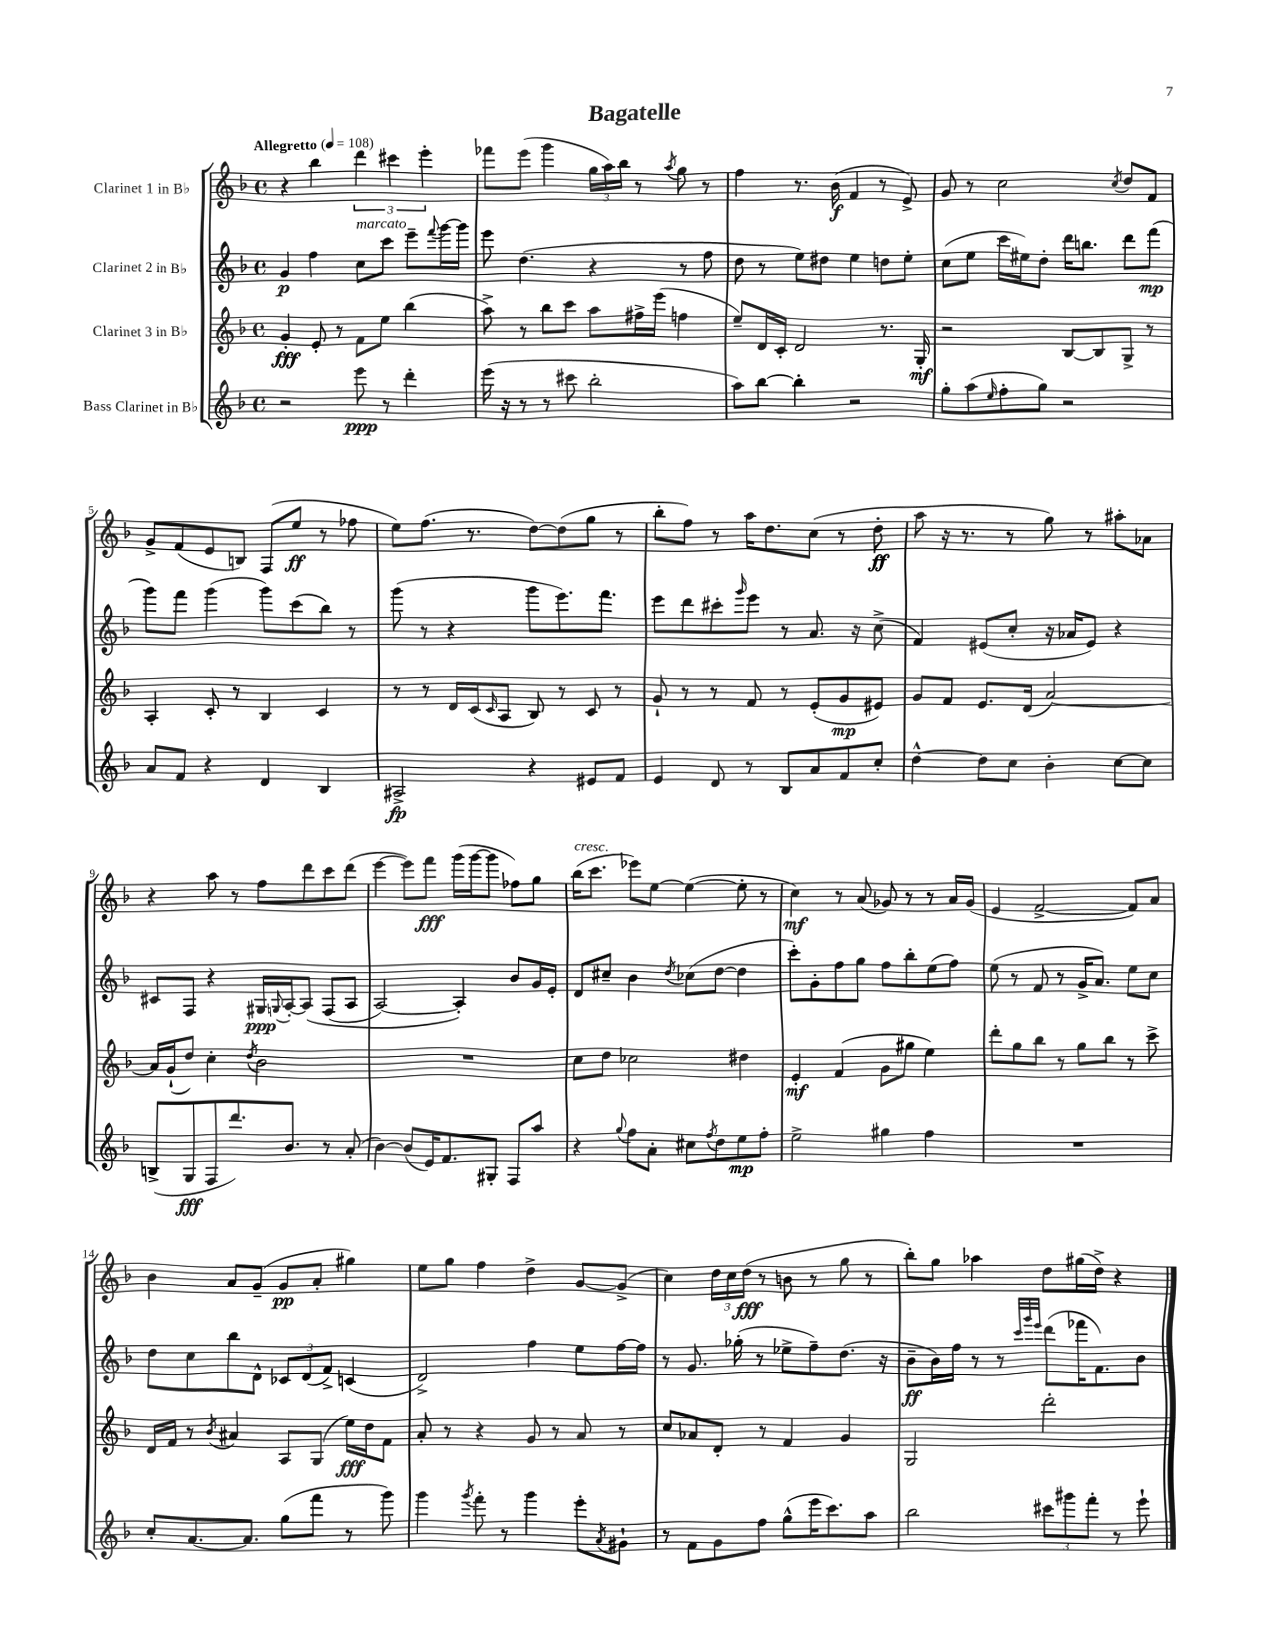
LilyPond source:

\header { title = "Bagatelle" }
<<
\new StaffGroup <<
\new Staff = "s0" \with { instrumentName = "Clarinet 1 in Bb" } {
    \clef treble \key f \major \defaultTimeSignature \time 4/4 \tempo "Allegretto" 4 = 108
    r4 bes''4 \tuplet 3/2 { d'''4 cis'''4 e'''4-. } |
    fes'''8 e'''8( g'''4 \tuplet 3/2 { g''16 a''16) bes''16 } r8 \acciaccatura { a''8 } g''8 r8 |
    f''4 r8. bes'16\f( f'4 r8 e'8->) |
    g'8 r8 c''2 \acciaccatura { c''8 } d''8 f'8 |
    g'8-> f'8( e'8 b8) f8( e''8\ff r8 fes''8 |
    e''8) f''8.( r8. d''8~) d''8( g''8 r8 |
    bes''8-. f''8) r8 a''16 d''8. c''8( r8 d''8-.\ff |
    a''8 r16 r8. r8 g''8) r8 ais''8-. aes'8 |
    r4 a''8 r8 f''8 d'''8 c'''8 d'''8( |
    e'''4~ e'''8) f'''8\fff g'''16( g'''16~ g'''8 fes''8) g''8 |
    bes''16^\markup { \italic "cresc." }( c'''8. ees'''8) e''8~ e''4~( e''8-. r8 |
    c''4\mf) r8 a'8( ges'8) r8 r8 a'16 ges'16( |
    e'4 f'2~-> f'8) a'8 |
    bes'4 a'8 g'8--( g'8\pp a'8-. gis''4) |
    e''8 g''8 f''4 d''4-> g'8~ g'8->( |
    c''4) \tuplet 3/2 { d''16 c''16 d''16\fff( } r8 b'8 r8 g''8 r8 |
    bes''8-.) g''8 aes''4 d''8 gis''16( d''16->) r4 \bar "|." |
}
\new Staff = "s1" \with { instrumentName = "Clarinet 2 in Bb" } {
    \clef treble \key f \major \defaultTimeSignature \time 4/4
    g'4\p f''4 c''8^\markup { \italic "marcato" } c'''8 e'''8-- \appoggiatura { f'''8 } g'''16~ g'''16 |
    e'''8 d''4.( r4 r8 f''8 |
    d''8 r8 e''8) dis''8 e''4 d''8 e''8-. |
    c''8( e''8 c'''16 eis''16) d''8-. d'''16 b''8. d'''8 f'''8\mp( |
    g'''8) f'''8 g'''4( g'''8) c'''8( bes''8) r8 |
    g'''8( r8 r4 g'''8 e'''8.) f'''8. |
    e'''8 d'''8 cis'''8-. \grace { g'''16 } e'''8 r8 a'8. r16 c''8->( |
    f'4) eis'8( c''8-. r16 aes'16 eis'8) r4 |
    cis'8 f8 r4 gis16\ppp \appoggiatura { g8 } a16~-. a8\( f8( a8 |
    a2~) a4-.\) bes'8 g'16 e'16-. |
    d'8 cis''8-- bes'4 \acciaccatura { d''8 } ces''8( d''8~ d''4 |
    c'''8-.) g'8-. f''8 g''8 f''8 bes''8-. e''8( f''8) |
    e''8( r8 f'8 r8 g'16-> a'8.) e''8 c''8 |
    d''8 c''8 bes''8 d'8-^ \tuplet 3/2 { ces'8 d'8( f'8->) } c'4( |
    d'2->) f''4 e''8 f''16~ f''16 |
    r8 g'8. ges''16-.( r8 ees''8-> f''8--) d''8.( r16 |
    bes'8--\ff bes'16) f''16 r8 r8 \grace { c'''32 g'''32 e'''32 } d'''8( fes'''16 f'8.) bes'8 \bar "|." |
}
\new Staff = "s2" \with { instrumentName = "Clarinet 3 in Bb" } {
    \clef treble \key f \major \defaultTimeSignature \time 4/4
    g'4-.\fff e'8-. r8 f'8 e''8 bes''4( |
    a''8->) r8 bes''8 c'''8 a''8 fis''16-> e'''16( f''4 |
    e''8--) d'16 c'16-. d'2 r8. g16-.\mf |
    r2 bes8~ bes8 g8-> r8 |
    a4-. c'8-. r8 bes4 c'4 |
    r8 r8 d'16 c'16( \grace { c'16 } a8 bes8) r8 c'8 r8 |
    g'8-! r8 r8 f'8 r8 e'8-.( g'8\mp eis'8) |
    g'8 f'8 e'8. d'16( a'2~) |
    a'16 g'16-!( d''8) c''4-. \acciaccatura { d''8 } bes'2 |
    R1 |
    c''8 d''8 ces''2 dis''4 |
    e'4-.\mf f'4( g'8 gis''8 e''4) |
    d'''8-. g''8 bes''8 r8 g''8 bes''8 r8 c'''8-> |
    d'16 f'16 r8 \acciaccatura { bes'8 } ais'4 a8 g8( e''16\fff) d''16 f'8 |
    a'8-. r8 r4 g'8 r8 a'8 r8 |
    c''8 aes'8 d'8-. r8 f'4 g'4 |
    g2 d'''2-. \bar "|." |
}
\new Staff = "s3" \with { instrumentName = "Bass Clarinet in Bb" } {
    \clef treble \key f \major \defaultTimeSignature \time 4/4
    r2 e'''8\ppp r8 d'''4-. |
    e'''16( r16 r8 r8 cis'''8 bes''2-. |
    a''8) bes''8~ bes''4-. r2 |
    g''8-. a''8( \grace { e''16 } f''8-. g''8) r2 |
    a'8 f'8 r4 d'4 bes4 |
    ais2->\fp r4 eis'8 f'8 |
    e'4 d'8 r8 bes8 a'8 f'8 c''8-. |
    d''4~-^ d''8 c''8 bes'4-. c''8~ c''8 |
    b8->( g8\fff f8 d'''8.) bes'8. r8 a'8-.( |
    bes'4~) bes'8( e'16) f'8. gis8-. f8 a''8 |
    r4 \appoggiatura { g''8 } f''8 a'8-. cis''8 \acciaccatura { f''8 } d''8 e''8\mp f''8-. |
    e''2-> gis''4 f''4 |
    R1 |
    c''8-. a'8.~ a'8. g''8( f'''8 r8 g'''8) |
    g'''4 \acciaccatura { g'''8 } f'''8-. r8 g'''4 e'''8-. \acciaccatura { a'8 } gis'8-! |
    r8 f'8 g'8 f''8 g''8-^( e'''16 c'''8.) a''8 |
    bes''2 \tuplet 3/2 { cis'''8 gis'''8 f'''8-. } r8 e'''8-! \bar "|." |
}
>>
>>
